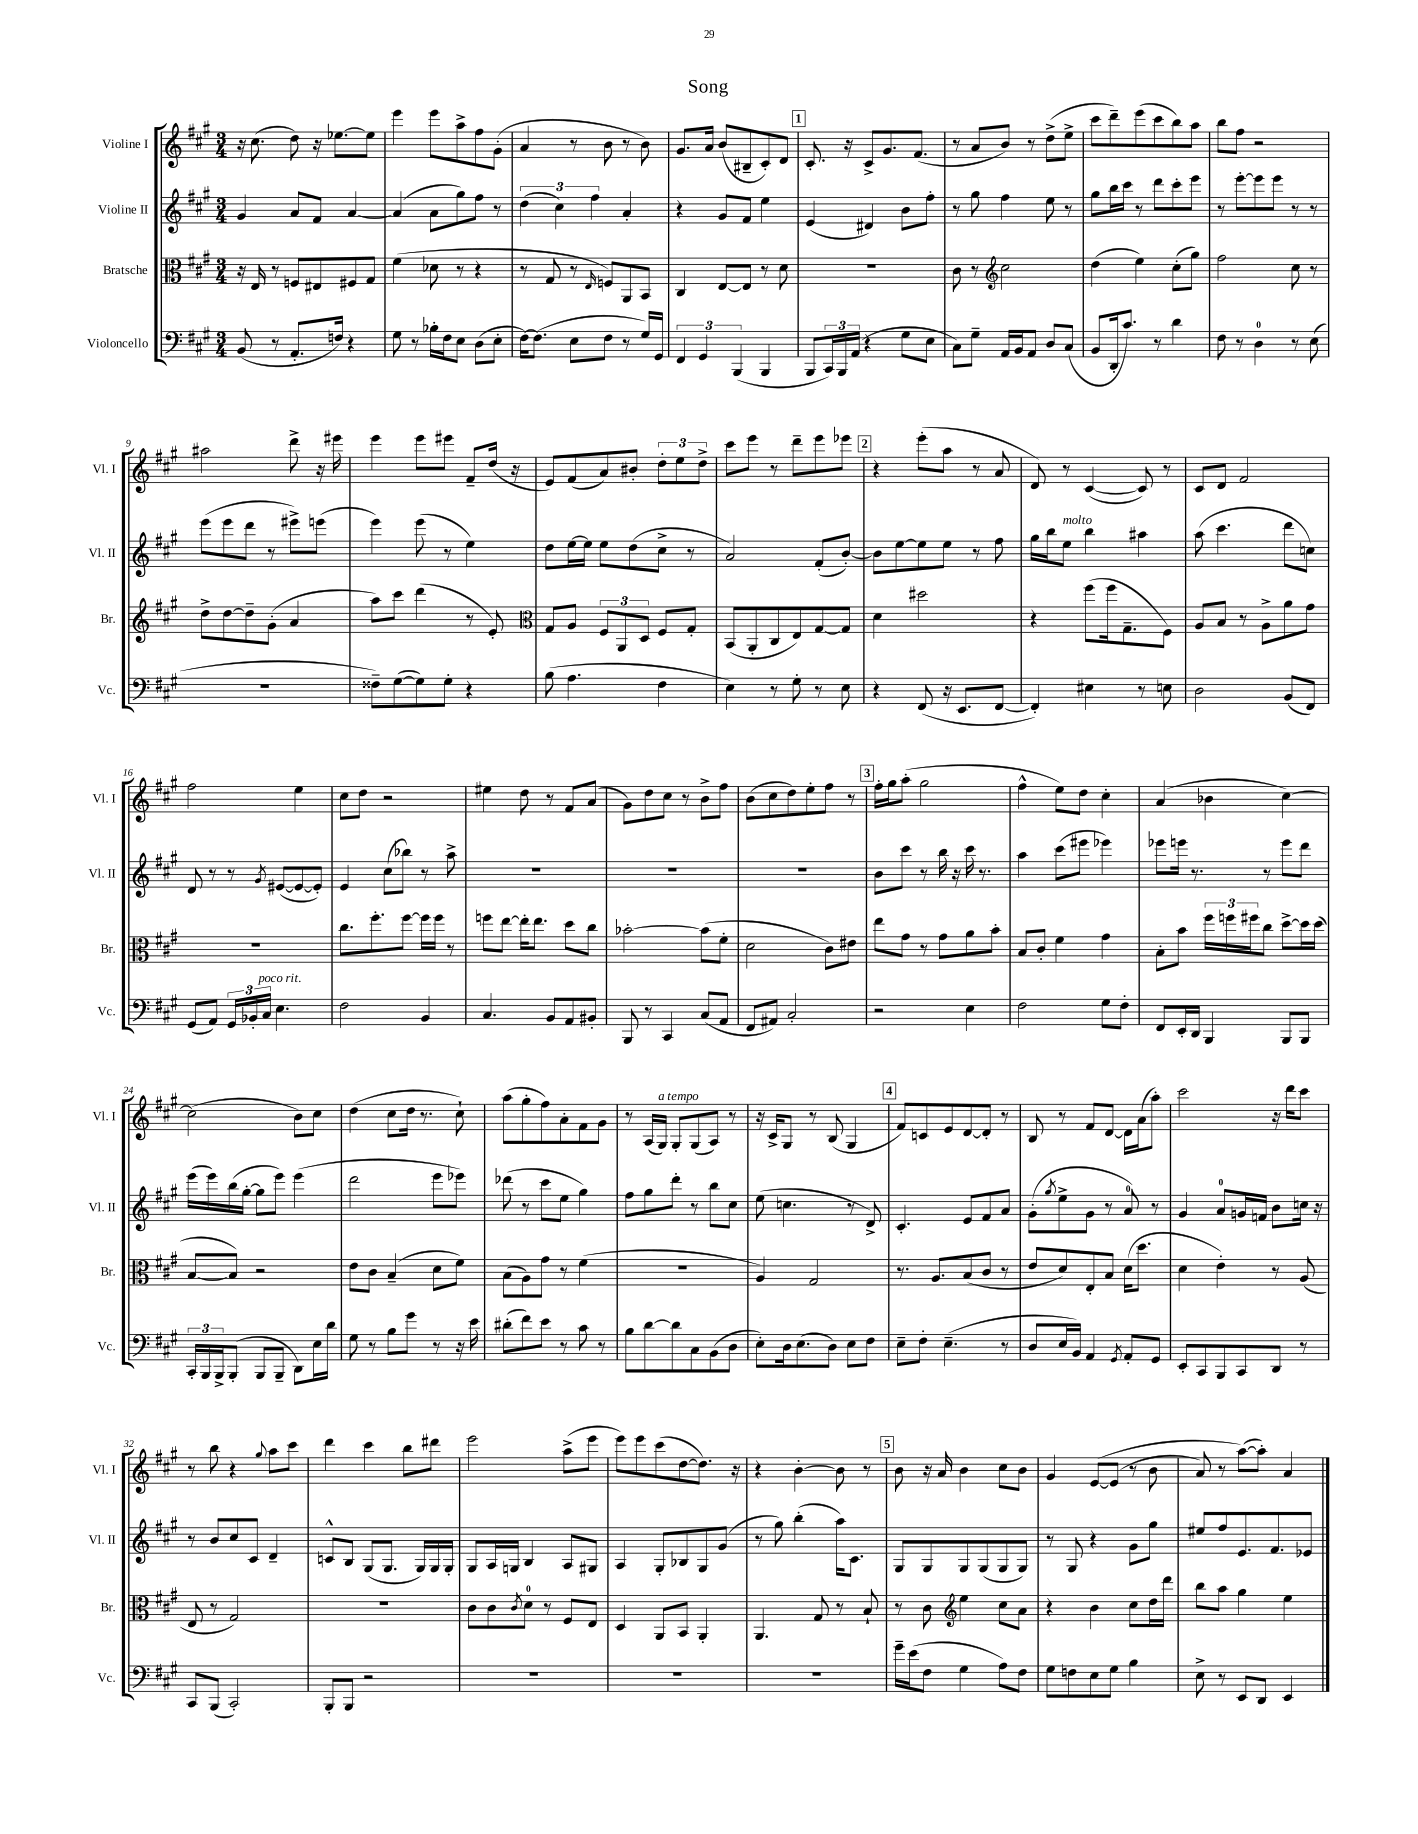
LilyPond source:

\header { title = "Song" }
<<
\new StaffGroup <<
\new Staff = "s0" \with { instrumentName = "Violine I" shortInstrumentName = "Vl. I" } {
    \clef treble \key a \major \numericTimeSignature \time 3/4
    r16 cis''8.( d''8) r16 ees''8.~ ees''8 |
    e'''4 e'''8 a''8-> fis''8 gis'8-.( |
    a'4 r8 b'8 r8 b'8) |
    gis'8. a'16 b'8( bis8-- cis'8-.) d'8 |
    \mark \markup { \box "1" } cis'8.-. r16 cis'8-> gis'8. fis'8.( |
    r8 a'8 b'8) r8 d''8->( e''8-> |
    cis'''8 d'''8--) e'''8( cis'''8 b''8) a''8 |
    b''8 fis''8 r2 |
    ais''2 d'''8-> r16 eis'''16 |
    e'''4 e'''8 eis'''8 fis'8-- d''16( r16 |
    e'8) fis'8( a'8) bis'8-. \tuplet 3/2 { d''8-. e''8 d''8-> } |
    cis'''8 e'''8 r8 d'''8-- e'''8 ees'''8 |
    \mark \markup { \box "2" } r4 e'''8-.( a''8 r8 a'8 |
    d'8) r8 cis'4~( cis'8) r8 |
    cis'8 d'8 fis'2 |
    fis''2 e''4 |
    cis''8 d''8 r2 |
    eis''4 d''8 r8 fis'8 a'8( |
    gis'8) d''8 cis''8 r8 b'8-> fis''8 |
    b'8( cis''8 d''8) e''8-. fis''8 r8 |
    \mark \markup { \box "3" } fis''16-. gis''16 a''8-.( gis''2 |
    fis''4-^ e''8) d''8 cis''4-. |
    a'4( bes'4 cis''4~) |
    cis''2( b'8) cis''8 |
    d''4( cis''8 d''16 r8. cis''8-!) |
    a''8( gis''8-. fis''8) a'8-. fis'8 gis'8 |
    r8 a16( gis16^\markup { \italic "a tempo" }) gis8-. gis8( a8) r8 |
    r16 cis'16-> gis8 r8 b8( gis4 |
    \mark \markup { \box "4" } fis'8) c'8 e'8 d'8~ d'8-. r8 |
    b8 r8 fis'8 d'8~ d'16 a'16( a''8-.) |
    cis'''2 r16 d'''16 cis'''8 |
    r8 b''8 r4 \appoggiatura { gis''8 } a''8 cis'''8 |
    d'''4 cis'''4 b''8 dis'''8 |
    e'''2 a''8->( e'''8 |
    e'''8) e'''8 cis'''8( d''8~ d''8.) r16 |
    r4 b'4~-. b'8 r8 |
    \mark \markup { \box "5" } b'8 r16 a'16 b'4 cis''8 b'8 |
    gis'4 e'8~\( e'8( r8 b'8 |
    a'8) r8 a''8~(\) a''8-.) a'4 \bar "|." |
}
\new Staff = "s1" \with { instrumentName = "Violine II" shortInstrumentName = "Vl. II" } {
    \clef treble \key a \major \numericTimeSignature \time 3/4
    gis'4 a'8 fis'8 a'4~ |
    a'4( a'8 gis''8) fis''8 r8 |
    \tuplet 3/2 { d''4( cis''4) fis''4 } a'4-. |
    r4 gis'8 fis'8 e''4 |
    \mark \markup { \box "1" } e'4( dis'4) b'8 fis''8-. |
    r8 gis''8 fis''4 e''8 r8 |
    gis''8 b''16 cis'''16 r8 d'''8 cis'''8-. e'''8 |
    r8 e'''8~-. e'''8 e'''8 r8 r8 |
    e'''8( e'''8 d'''8 r8 eis'''8->) e'''8( |
    e'''4) e'''8( r8 e''4) |
    d''8 e''16~ e''16 e''8 d''8( cis''8-> r8 |
    a'2) fis'8-.( b'8~-.) |
    \mark \markup { \box "2" } b'8 e''8~ e''8 e''8 r8 fis''8 |
    gis''16 b''16 e''8^\markup { \italic "molto" } b''4 ais''4 |
    a''8( cis'''4. d'''8 c''8) |
    d'8 r8 r8 \acciaccatura { gis'8 } eis'8~( eis'8~ eis'8-.) |
    e'4 cis''8( bes''8) r8 a''8-> |
    R2. |
    R2. |
    R2. |
    \mark \markup { \box "3" } b'8 cis'''8 r8 b''16 r16 cis'''16 r8. |
    a''4 cis'''8( eis'''8 ees'''4) |
    ees'''8 e'''16 r8. r8 e'''8 d'''8 |
    e'''16( e'''16) b''16( gis''16~-. gis''8 e'''8) e'''4( |
    d'''2 e'''8 ees'''8) |
    des'''8( r8 cis'''8 e''8 gis''4) |
    fis''8 gis''8 d'''8-. r8 b''8 cis''8 |
    e''8( c''4. r8 d'8->) |
    \mark \markup { \box "4" } cis'4.-. e'8 fis'8 a'8 |
    gis'8-.( \acciaccatura { gis''8 } e''8-> gis'8 r8 a'8-0) r8 |
    gis'4 a'8-0 g'16 f'16 b'8 c''16 r16 |
    r8 b'8 cis''8 cis'8 d'4-- |
    c'8-^ b8 gis8( gis8. gis16) gis16 gis16-. |
    gis8 a16 g16 b4 a8 gis8 |
    a4 gis8-. bes8 gis8 gis'8( |
    r8 gis''8) b''4-.( a''16) cis'8. |
    \mark \markup { \box "5" } gis8 gis8 gis8 gis8( gis8 gis8) |
    r8 gis8 r4 gis'8 gis''8 |
    eis''8 fis''8 e'8. fis'8. ees'8 \bar "|." |
}
\new Staff = "s2" \with { instrumentName = "Bratsche" shortInstrumentName = "Br." } {
    \clef alto \key a \major \numericTimeSignature \time 3/4
    r16 e16 r8 f8 eis8 fis8 gis8 |
    fis'4( des'8 r8 r4 |
    r8 gis8 r8 \grace { e16 } f8) a,8 b,8 |
    cis4 e8~ e8 r8 d'8 |
    \mark \markup { \box "1" } R2. |
    cis'8 r8 \clef treble cis''2 |
    d''4( e''4) cis''8-.( gis''8) |
    fis''2 cis''8 r8 |
    d''8-> d''8~ d''8-- gis'8-.( a'4 |
    a''8) cis'''8 d'''4( r8 e'8-.) |
    \clef alto gis8 a8 \tuplet 3/2 { fis8 a,8 d8 } fis8 gis8-. |
    b,8( a,8-. cis8 e8) gis8~ gis8 |
    \mark \markup { \box "2" } d'4 dis''2 |
    r4 fis''8( fis''16 gis8.-- fis8) |
    a8 b8 r8 a8-> a'8 gis'8 |
    R2. |
    cis''8. fis''8.-. fis''8~ fis''16 fis''16 r8 |
    f''8 e''8~ e''16-. e''8. d''8 cis''8 |
    bes'2~-. bes'8( fis'8-. |
    d'2 cis'8) eis'8 |
    \mark \markup { \box "3" } e''8 gis'8 r8 gis'8 a'8 b'8-. |
    b8 cis'8-. fis'4 gis'4 |
    b8-. b'8 \tuplet 3/2 { fis''16 f''16 fis''16 } cis''8 d''8~-> d''16 d''16( |
    b8~ b8) r2 |
    e'8 cis'8 b4--( d'8 fis'8) |
    b8( a8) gis'8 r8 fis'4( |
    R2. |
    a4) gis2 |
    \mark \markup { \box "4" } r8. a8. b8( cis'8 r8 |
    e'8 d'8) e8-. b8 d'16( d''8. |
    d'4 e'4-.) r8 a8( |
    e8 r8 gis2) |
    R2. |
    cis'8 cis'8 \acciaccatura { cis'8 } d'8-0 r8 fis8 e8 |
    d4 a,8 b,8 a,4-. |
    a,4. gis8 r8 b8-! |
    \mark \markup { \box "5" } r8 cis'8 \clef treble e''4 cis''8 a'8 |
    r4 b'4 cis''8 d''16 d'''16 |
    b''8 a''8 gis''4 e''4 \bar "|." |
}
\new Staff = "s3" \with { instrumentName = "Violoncello" shortInstrumentName = "Vc." } {
    \clef bass \key a \major \numericTimeSignature \time 3/4
    b,8( r8 a,8.-. f16) r4 |
    gis8 r8 bes16-. fis16 e8 d8( e8-. |
    fis16~) fis8.( e8 fis8 r8 gis16) gis,16 |
    \tuplet 3/2 { fis,4 gis,4 b,,4( } b,,4 |
    \mark \markup { \box "1" } b,,8 \tuplet 3/2 { cis,16) b,,16 a,16( } r4 gis8 e8 |
    cis8) gis8-- a,16 b,16 a,8 d8 cis8( |
    b,8 d,16-. cis'8.) r8 d'4 |
    fis8 r8 d4-0 r8 e8( |
    r2. |
    fisis8--) gis8~( gis8) gis8-. r4 |
    b8( a4. fis4 |
    e4) r8 gis8-. r8 e8 |
    \mark \markup { \box "2" } r4 fis,8( r16 e,8. fis,8~ |
    fis,4-.) eis4 r8 e8 |
    d2 b,8( fis,8) |
    gis,8( a,8) \tuplet 3/2 { gis,16 bes,16-. cis16^\markup { \italic "poco rit." } } e4. |
    fis2 b,4 |
    cis4. b,8 a,8 bis,8-. |
    b,,8 r8 cis,4 cis8( a,8 |
    fis,8 ais,8) cis2-. |
    \mark \markup { \box "3" } r2 e4 |
    fis2 gis8 fis8-. |
    fis,8 e,16-. d,16 b,,4 b,,8 b,,8 |
    \tuplet 3/2 { cis,16-. b,,16 b,,16-> } b,,8-.( b,,8 b,,8-- d,8) e16 d'16 |
    gis8 r8 b8 gis'8 r8 r16 e'16 |
    dis'8-.( fis'8) e'8 r8 cis'8 r8 |
    b8 d'8~ d'8 cis8 b,8( d8 |
    e8-.) d16 e8.( d8) e8 fis8 |
    \mark \markup { \box "4" } e8-- fis8-. e4.--( r8 |
    d8 e16 b,16) a,4 \acciaccatura { gis,8 } a,8-. gis,8 |
    e,8-. cis,8 b,,8 cis,8 d,8 r8 |
    cis,8 b,,8( cis,2-.) |
    b,,8-. b,,8 r2 |
    R2. |
    R2. |
    R2. |
    \mark \markup { \box "5" } gis'16-- e'16( fis8 gis4 a8) fis8 |
    gis8 f8 e8 gis8 b4 |
    e8-> r8 e,8 d,8 e,4 \bar "|." |
}
>>
>>
